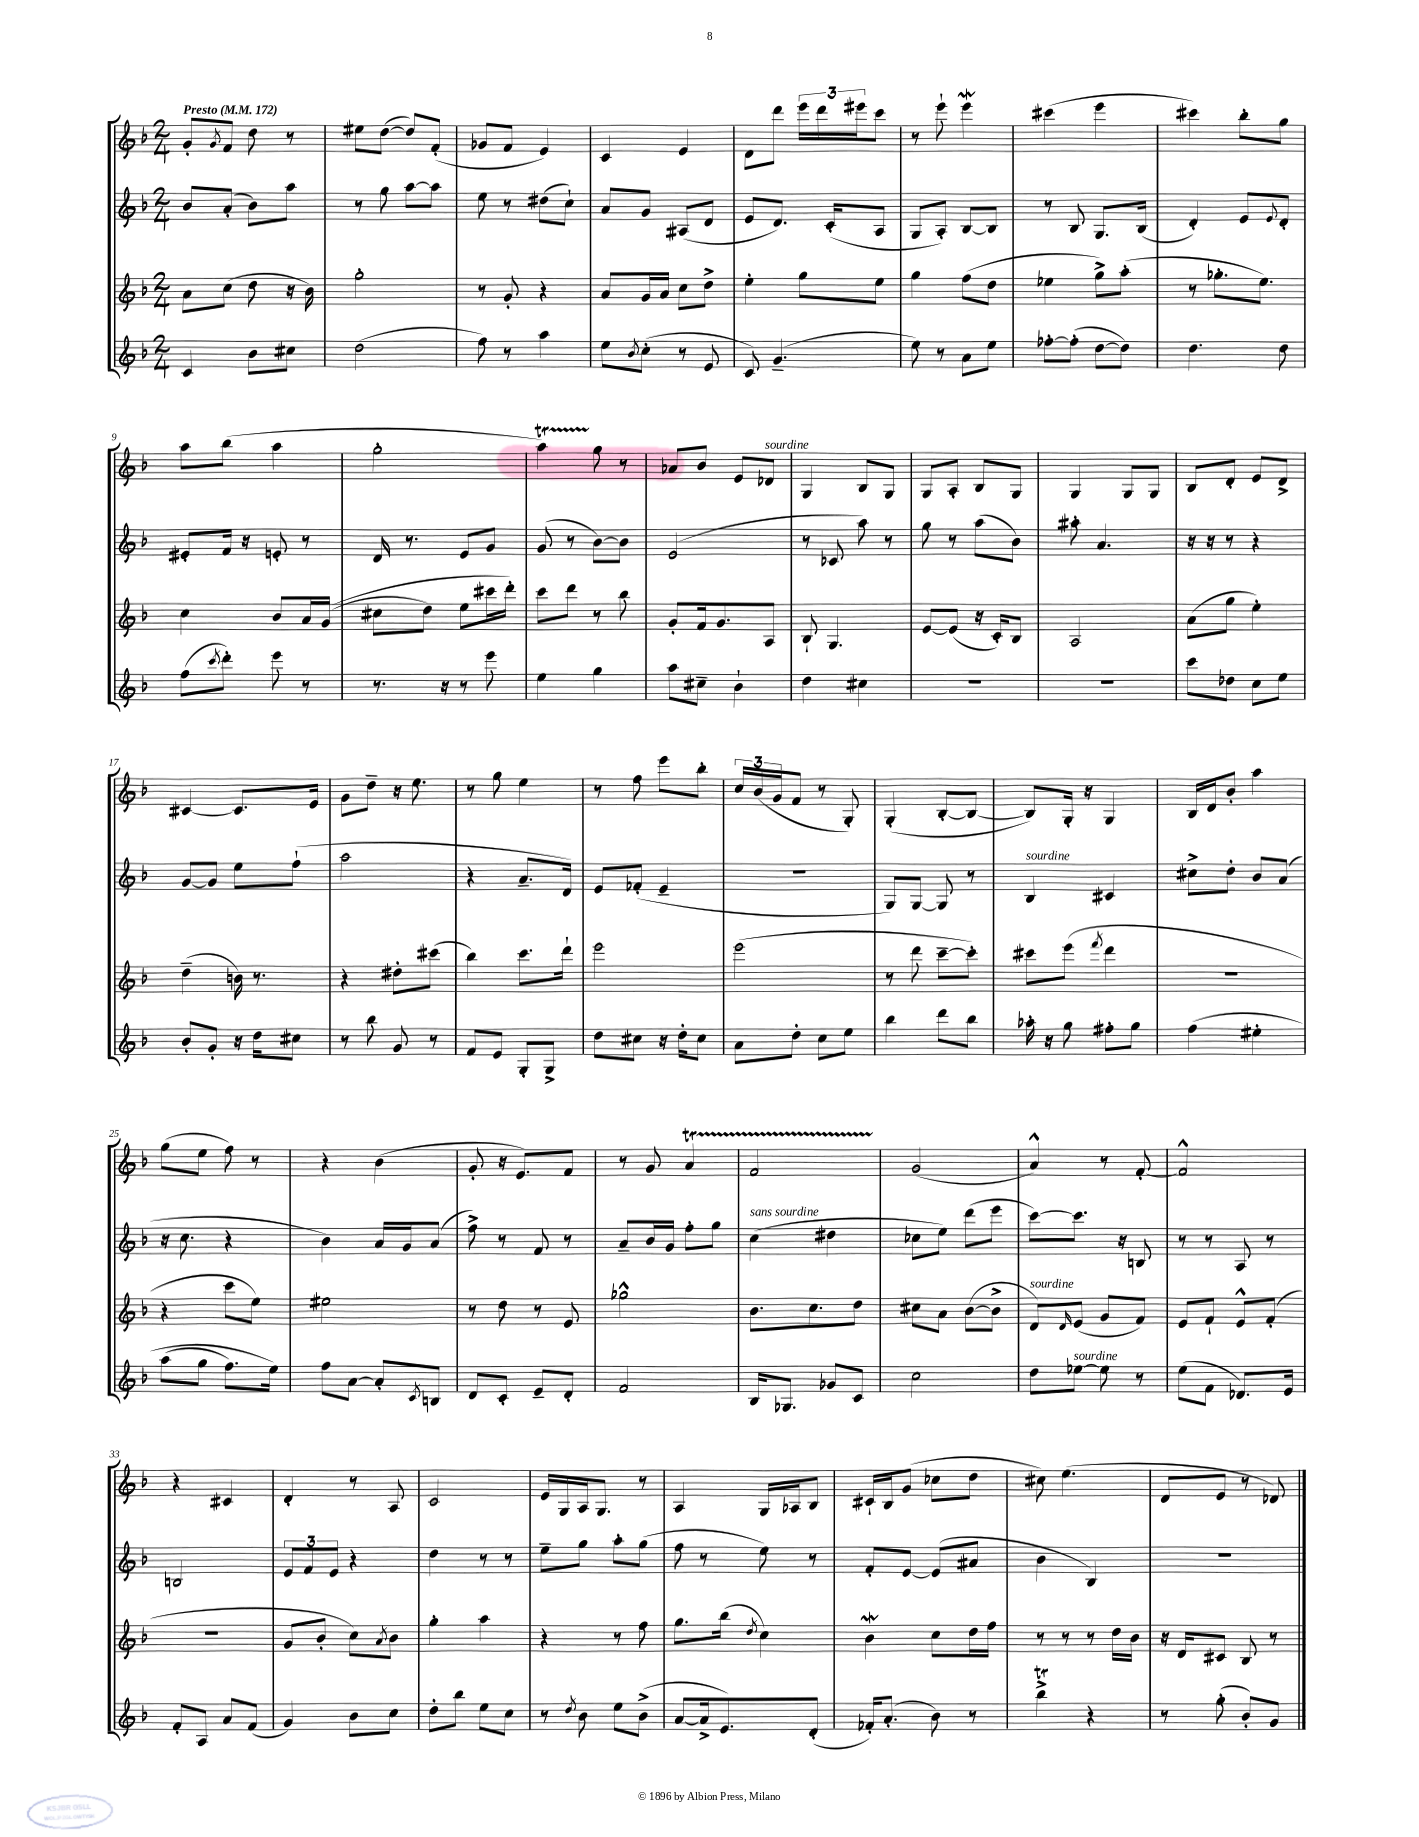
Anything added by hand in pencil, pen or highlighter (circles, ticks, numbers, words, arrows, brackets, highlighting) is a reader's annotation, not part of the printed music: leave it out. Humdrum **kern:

**kern	**kern	**kern	**kern
*staff4	*staff3	*staff2	*staff1
*clefG2	*clefG2	*clefG2	*clefG2
*k[b-]	*k[b-]	*k[b-]	*k[b-]
*M2/4	*M2/4	*M2/4	*M2/4
*MM172	*MM172	*MM172	*MM172
4c	8a	8b-	8g'
.	.	.	8qg
.	(8cc	(8a'	8f
8b-	8dd	8b-)	8dd
8cc#	16r	8aa	8r
.	16b-)	.	.
=	=	=	=
(2dd	2gg'	8r	8ee#
.	.	8gg	([8dd
.	.	[8aa	8dd])
.	.	8aa]	(8f'
=	=	=	=
8ff)	8r	8ee	8g-
8r	8g'	8r	8f
4aa	4r	(8dd#	4e)
.	.	8cc`)	.
=	=	=	=
8ee	8a	8a	4c
8qb-	.	.	.
(8cc'	16g	8g	.
.	16a	.	.
8r	8cc	(8A#	4e
8e	8dd^	8d	.
=	=	=	=
8c)	4ee'	8e	8d
(4.g~	.	8.d)	8ddd
.	8gg	.	24eee
.	.	.	24ddd
.	.	(16c'	.
.	.	.	24eee#
.	8ee	8A	8ccc
=	=	=	=
8ee)	4gg	8G	8r
8r	.	8A')	8eee`
8a	(8ff	[8B-	4eee
8ee	8dd	8B-]	.
=	=	=	=
[8ff-'	4ee-	8r	(4ccc#
(8ff-']	.	8B-	.
[8dd	8gg^)	8.G	4eee
8dd])	(8aa'	.	.
.	.	(16B-	.
=	=	=	=
4.dd	8r	4d')	4ccc#)
.	8.gg-'	.	.
.	.	8e	8bb-'
.	8.ee)	.	.
.	.	8qqe	.
8dd	.	8d'	8gg
=	=	=	=
(8ff	4cc	8e#'	8aa
8qccc	.	.	.
8ddd')	.	16f	(8bb-
.	.	16r	.
8eee	8b-	8e'	4aa
8r	16a	8r	.
.	&((16g	.	.
=	=	=	=
8.r	8cc#	16d	2gg'
.	.	8.r	.
.	8dd)	.	.
16r	.	.	.
8r	8ee	8e	.
8eee	16ccc#	8g	.
.	16ddd'&)	.	.
=	=	=	=
4ee	8ccc	(8g	4aa)
.	8ddd	8r	.
4gg	8r	[8b-)	8gg
.	8bb-	8b-]	8r
=	=	=	=
8aa	8g'	(2e	8a-
8cc#~	16f	.	8b-
.	8.g	.	.
4b-`	.	.	8e
.	8A	.	8d-
=	=	=	=
4dd	8B-`	8r	4G
.	4.G	8c-	.
4cc#	.	8aa)	8B-
.	.	8r	8G
=	=	=	=
2r	[8e	8gg	8G
.	(8e]	8r	8A'
.	16r	(8aa	8B-
.	16c')	.	.
.	8B-	8b-)	8G
=	=	=	=
2r	2A	8aa#'	4G
.	.	4.a	.
.	.	.	8G
.	.	.	8G
=	=	=	=
8ccc	(8a	16r	8B-
.	.	16r	.
8dd-	8gg	8r	8d'
8cc	4ee')	4r	8e
8ee	.	.	8d^
=	=	=	=
8b-'	(4dd~	[8g	[4c#
8g'	.	8g]	.
16r	16b)	8ee	8.c#]
16dd	8.r	.	.
8cc#	.	(8ff`	.
.	.	.	16e
=	=	=	=
8r	4r	2aa	8g
8bb-	.	.	8dd~
8g	8dd#'	.	16r
.	.	.	8.ee
8r	(8ccc#	.	.
=	=	=	=
8f	4bb-)	4r	8r
8e	.	.	8gg
8G'	8.ccc	8.a~	4ee
8G^	.	.	.
.	16ddd`	16d)	.
=	=	=	=
8dd	2eee	8e	8r
8cc#	.	(8f-'	8ff
16r	.	4e~	8eee
16dd'	.	.	.
8cc#	.	.	8bb-'
=	=	=	=
8a	(2eee	2r	24cc
.	.	.	(24b-
.	.	.	24g
8dd'	.	.	8f
8cc	.	.	8r
8ee	.	.	8G')
=	=	=	=
4bb-	8r	8G)	(4G'
.	8ddd	[8G	.
8ddd	[8ccc~	8G]	[8B-'
8bb-	8ccc'])	8r	8B-_
=	=	=	=
16aa-'	8ccc#	4B-	8B-])
16r	.	.	.
8gg	(8eee	.	16G'
.	.	.	16r
.	8qfff	.	.
8ff#'	4ddd	4c#	4G
8gg	.	.	.
=	=	=	=
&(4ff	2r	8cc#^	16B-
.	.	.	16d
.	.	8dd'	8b-'
4ee#'	.	8b-	4aa
.	.	(8a	.
=	=	=	=
(8aa	4r	16r	(8gg
.	.	8.cc	.
8gg	.	.	8ee
8.ff)	8ccc	4r	8ff)
.	8ee)	.	8r
16ee&)	.	.	.
=	=	=	=
8ff	2ee#	4b-)	4r
[8a	.	.	.
8a']	.	16a	(4b-
.	.	16g	.
8qc	.	.	.
8B	.	(8a	.
=	=	=	=
8d	8r	8ff^)	8g'
8c'	8dd	8r	16r
.	.	.	8.e)
8e~	8r	8f	.
8d'	8e	8r	8f
=	=	=	=
2f	2gg-^^	8a~	8r
.	.	16b-	8g
.	.	16g	.
.	.	8ff'	4a
.	.	8gg	.
=	=	=	=
16B-	8.b-	(4cc	2f
8.G-	.	.	.
.	8.cc	.	.
8g-	.	4dd#	.
8c	8dd	.	.
=	=	=	=
2cc	8cc#	8cc-	(2g
.	8a	8ee)	.
.	([8b-	(8ddd	.
.	8b-^]	8eee	.
=	=	=	=
8dd	8d)	[8ccc)	4a^^)
.	16qqd	.	.
[8ee-	(8e	8.ccc]	.
8ee-]	8g	.	8r
.	.	16r	.
8r	8f)	8B	[8f'
=	=	=	=
(8ee	8e	8r	2f^^]
8f	8f`	8r	.
8.d-)	8e^^	8A	.
.	(8f'	8r	.
16e	.	.	.
=	=	=	=
8f'	2r	2B	4r
8A	.	.	.
8a	.	.	4c#
(8f	.	.	.
=	=	=	=
4g)	8g	12e	4d'
.	.	12f	.
.	8b-'	.	.
.	.	12e	.
8b-	8cc)	4r	8r
.	8qa	.	.
8cc	8b-	.	8A
=	=	=	=
8dd'	4gg'	4dd	2c
8bb-	.	.	.
8ee	4aa	8r	.
8cc	.	8r	.
=	=	=	=
8r	4r	8ee~	16e
.	.	.	16G
8qdd	.	.	.
8b-	.	8gg	16A
.	.	.	8.G
8ee	8r	8aa'	.
(8b-^	8ff	(8gg	8r
=	=	=	=
[8a	8.gg	8ff	4A
16a^]	.	8r	.
8.e)	(16bb-	.	.
.	8qdd	.	.
.	4cc)	8ee)	16G
.	.	.	16A-
(8d'	.	8r	8B-
=	=	=	=
16f-')	4b-	8f'	16c#`
(8.a'	.	.	16B-
.	.	[8e	(8g
8b-)	8cc	(8e]	8cc-
8r	16dd	8a#	8dd
.	16ff	.	.
=	=	=	=
4bb-^	8r	4b-	8cc#)
.	8r	.	(4.ee
4r	8r	4B-)	.
.	16dd	.	.
.	16b-	.	.
=	=	=	=
8r	16r	2r	8d
.	16d	.	.
(8gg'	8c#	.	8e
8b-')	8B-	.	8r
8g	8r	.	8d-)
==	==	==	==
*-	*-	*-	*-
